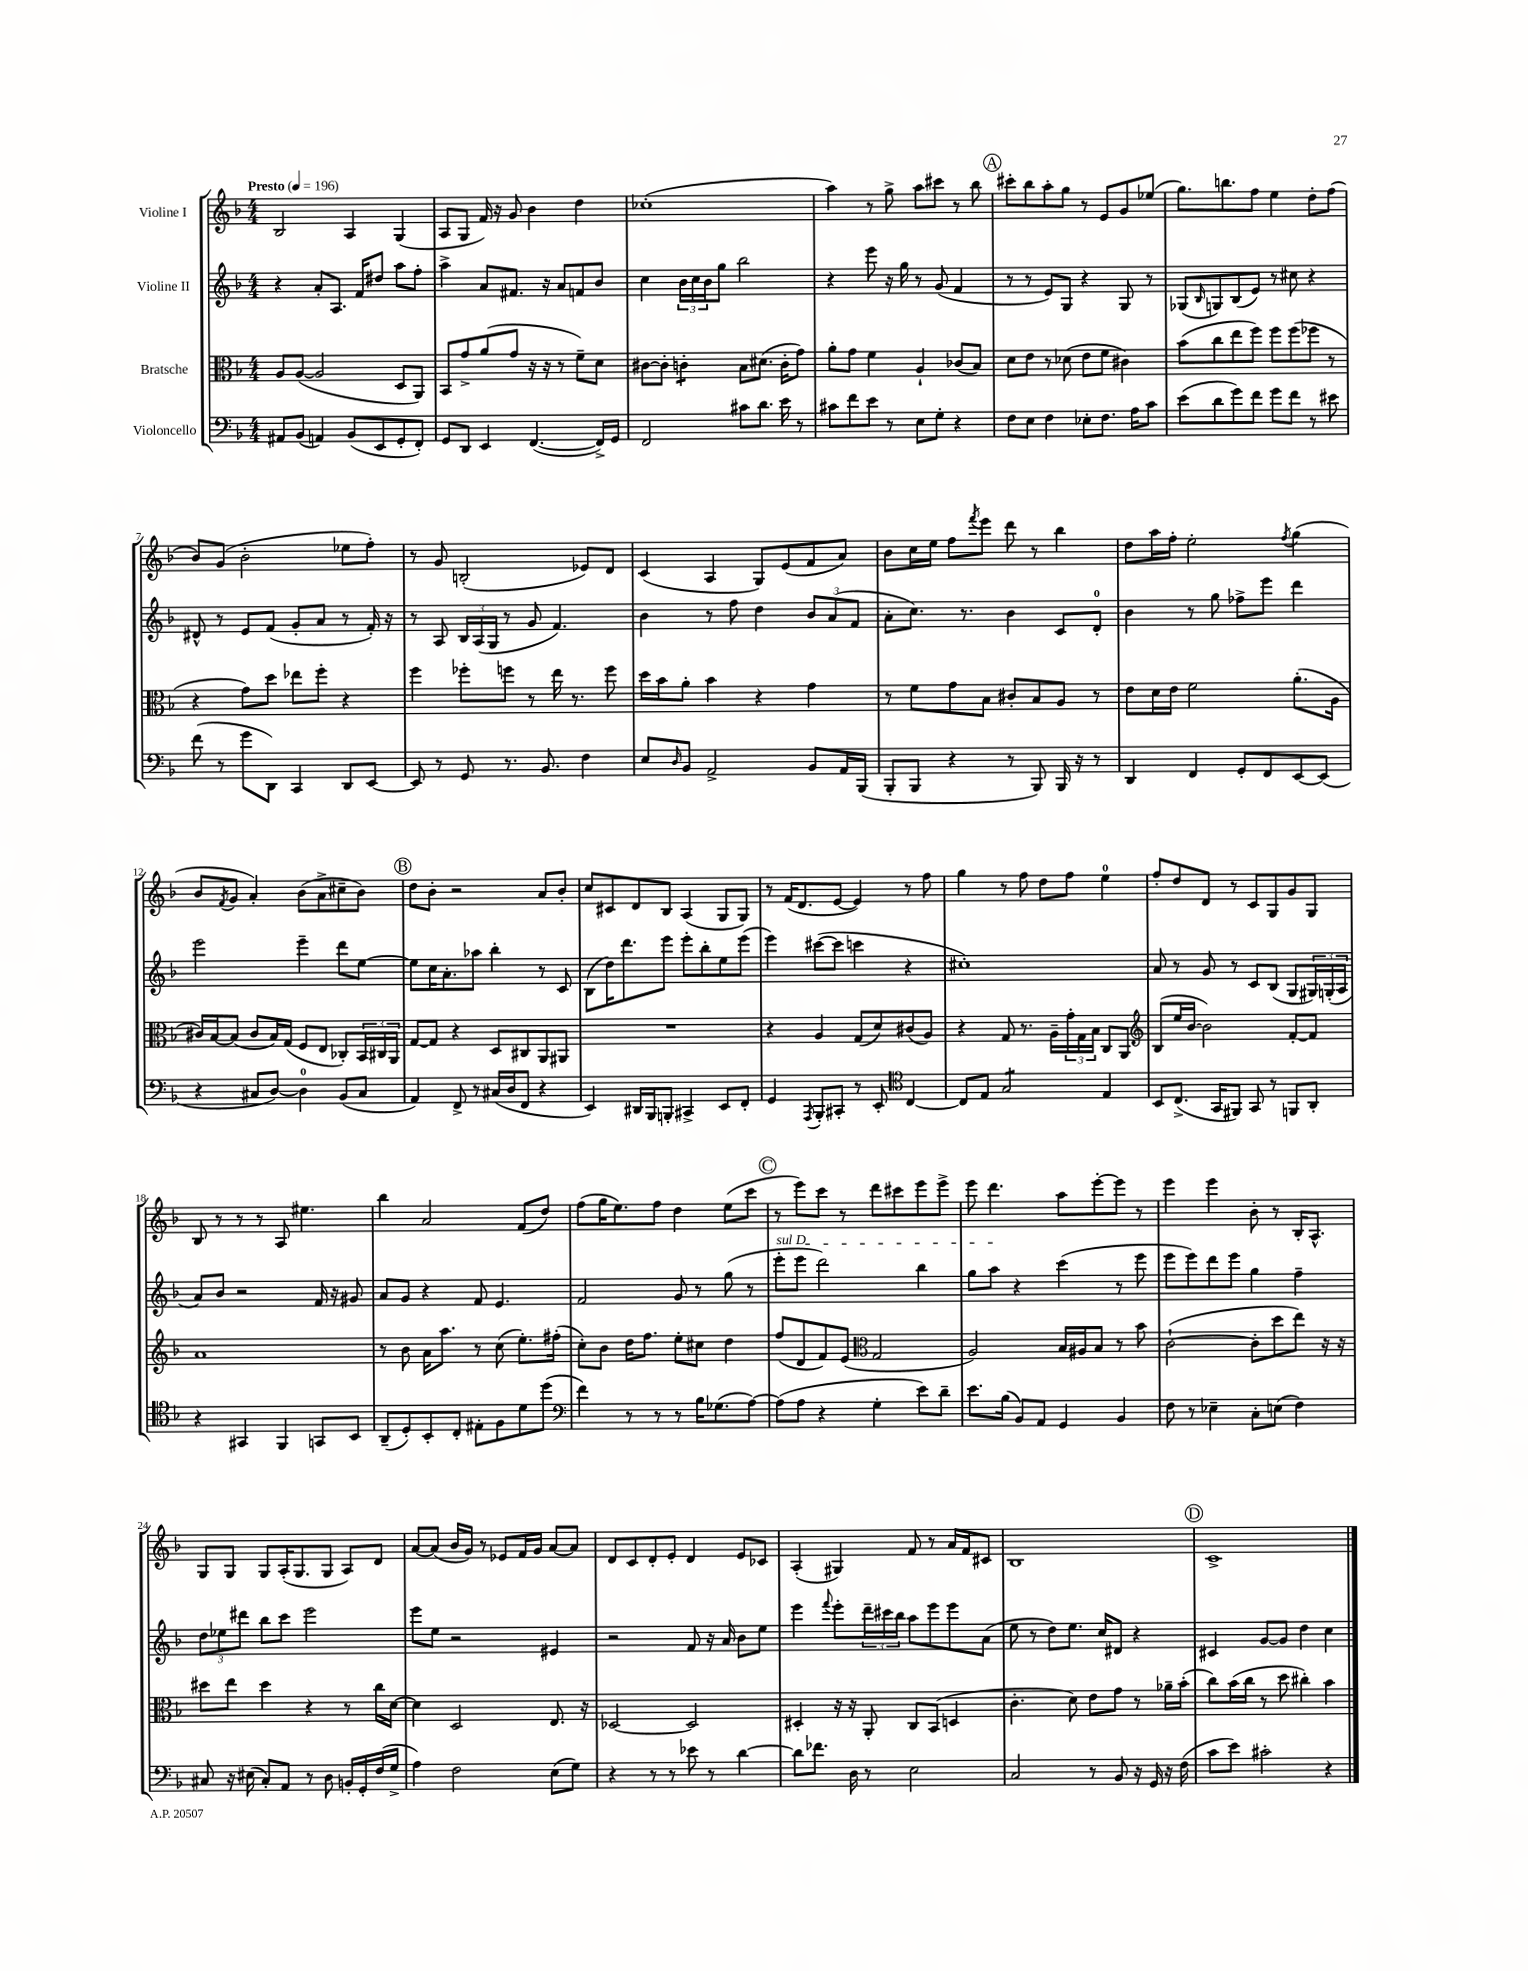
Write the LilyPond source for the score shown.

<<
\new StaffGroup <<
\new Staff = "s0" \with { instrumentName = "Violine I" } {
    \clef treble \key f \major \numericTimeSignature \time 4/4 \tempo "Presto" 4 = 196
    bes2 a4 g4( |
    a8 g8 f'16) r16 g'8 bes'4 d''4 |
    ces''1-.( |
    a''4) r8 g''8-> a''8 cis'''8 r8 bes''8 |
    \mark \markup { \circle "A" } cis'''8-. bes''8 a''8-. g''8 r8 e'8 g'8 ees''8( |
    g''8.) b''8. f''8 e''4 d''8-. f''8( |
    bes'8) g'8( bes'2-. ees''8 f''8-.) |
    r8 g'8 b2-.( ees'8) d'8 |
    c'4( a4 g8) e'8( f'8 a'8) |
    bes'8 c''16 e''16 f''8 \acciaccatura { f'''8 } e'''8 d'''8 r8 bes''4 |
    d''8 a''16 f''16-. e''2-. \acciaccatura { f''8 } g''4( |
    bes'8 \acciaccatura { f'8 } g'8 a'4-.) bes'8( a'8-> cis''8-- bes'8) |
    \mark \markup { \circle "B" } d''8 bes'8-. r2 a'8 bes'8-. |
    c''8 cis'8 d'8 bes8 a4( g8 g8) |
    r8 f'16( d'8. e'8~ e'4) r8 f''8 |
    g''4 r8 f''8 d''8 f''8 e''4-0 |
    f''8-. d''8 d'8 r8 c'8 g8 g'8 g8 |
    bes8 r8 r8 r8 a8 eis''4. |
    bes''4 a'2 f'8( d''8) |
    f''8( g''16 e''8.) f''8 d''4 e''8( c'''8 |
    \mark \markup { \circle "C" } r8 e'''8) c'''8 r8 d'''8 cis'''8 e'''8 e'''8-> |
    e'''8 d'''4. a''8 e'''8~-. e'''8 r8 |
    e'''4 e'''4 bes'8-. r8 bes16-. a8.-^ |
    g8 g8 g8 a16-.( g8. g8 a8) d'8 |
    a'8~ a'8( bes'16 g'16) r8 ees'8 f'16 g'16 a'8~ a'8 |
    d'8 c'8 d'8-. e'8-. d'4 e'8 ces'8 |
    a4-.( gis4) f'8 r8 a'16 f'16 cis'8 |
    bes1 |
    \mark \markup { \circle "D" } c'1-> \bar "|." |
}
\new Staff = "s1" \with { instrumentName = "Violine II" } {
    \clef treble \key f \major \numericTimeSignature \time 4/4
    r4 a'8-. a8. f'16 dis''8 a''8 f''8-. |
    a''4-> a'8 fis'8. r16 a'8 f'8 bes'8 |
    c''4 \tuplet 3/2 { bes'16 c''16 bes'16 } g''8 bes''2 |
    r4 e'''8 r16 g''16 r8 g'8( f'4 |
    \mark \markup { \circle "A" } r8 r8 e'8) g8 r4 g8 r8 |
    ges8( \grace { bes16 } g8) bes8( e'8) r8 cis''8 r4 |
    dis'8-^ r8 e'8 f'8( g'8-. a'8 r8 f'16-.) r16 |
    r8 a8 \tuplet 3/2 { bes16 a16( g16 } r8 g'8 f'4.) |
    bes'4 r8 f''8 d''4 \tuplet 3/2 { bes'8 a'8( f'8 } |
    a'8-. c''8.) r8. bes'4 c'8 d'8-0-. |
    bes'4 r8 g''8 fes''8-> e'''8 d'''4 |
    e'''2 e'''4-- d'''8 e''8~ |
    \mark \markup { \circle "B" } e''8 c''16 a'8.-. aes''8 bes''4-. r8 c'8 |
    bes8( d''16) d'''8. e'''8 e'''8-. bes''8-. e''8 e'''8( |
    e'''4) cis'''8~( cis'''8 c'''4 r4 |
    cis''1-.) |
    a'8 r8 g'8 r8 c'8 bes8( g8 \tuplet 3/2 { gis16) g16-.( a16 } |
    a'8) bes'8 r2 f'16 r16 gis'8 |
    a'8 g'8 r4 f'8 e'4. |
    f'2 g'8 r8 g''8( r8 |
    \mark \markup { \circle "C" } \once \override TextSpanner.bound-details.left.text = \markup { \italic "sul D" } e'''8-.\startTextSpan e'''8 d'''2) bes''4 |
    g''8 a''8\stopTextSpan r4 c'''4( r8 e'''8 |
    e'''8 e'''8) d'''8 e'''8 g''4 f''4-- |
    \tuplet 3/2 { d''8 ees''8 dis'''8 } bes''8 c'''8 e'''2 |
    e'''8 e''8 r2 eis'4 |
    r2 f'8 r16 a'16 bes'8 e''8 |
    e'''4 \appoggiatura { f'''8 } e'''8-. \tuplet 3/2 { d'''16-- cis'''16 bes''16 } a''8 e'''8 e'''8 a'8( |
    e''8 r8 d''8) e''8. c''16 dis'8 r4 |
    \mark \markup { \circle "D" } cis'4 g'8~ g'8 d''4 c''4 \bar "|." |
}
\new Staff = "s2" \with { instrumentName = "Bratsche" } {
    \clef alto \key f \major \numericTimeSignature \time 4/4
    a8 a8~( a2 d8 a,8) |
    bes,8 g'8-> a'8( g'8 r16 r16 r8 f'8--) d'8 |
    cis'8~ cis'8-. c'4:8-. bes8 dis'8.( c'16-. g'8) |
    a'8-. g'8 f'4 a4-! ces'8( bes8) |
    \mark \markup { \circle "A" } d'8 e'8 r8 des'8( e'8 f'8 cis'4) |
    bes'8( c''8 e''8 f''8) f''8 f''8( fes''8 r8 |
    r4 g'8) d''8 ees''8 f''8-. r4 |
    f''4 fes''8-. f''8 r8 e''16 r8. f''8 |
    d''16 bes'16 a'8-. bes'4 r4 g'4 |
    r8 f'8 g'8 bes8 cis'8-. bes8 a8 r8 |
    e'8 d'16 e'16 f'2 a'8.-.( a16 |
    cis'16) bes16~ bes8( cis'8 bes16) g16( f8 e8 ces8-.) \tuplet 3/2 { bes,16 cis16 a,16 } |
    \mark \markup { \circle "B" } g8~ g8 r4 d8 cis8 a,8 ais,8 |
    R1 |
    r4 a4 g8( d'8) cis'8( a8) |
    r4 g8 r8. a16-- \tuplet 3/2 { g'16-. g16 bes16 } c8 a,8 |
    \clef treble bes8( e''16 bes'16~ bes'2) f'8~-. f'8 |
    a'1 |
    r8 bes'8 a'16 a''8. r8 c''8( e''8.-.) fis''16-.( |
    c''8-.) bes'8 d''16 f''8. e''8-. cis''8 d''4 |
    \mark \markup { \circle "C" } f''8( d'8 f'8) e'8( \clef alto g2 |
    a2) bes16 ais16 bes8 r8 bes'8 |
    c'2~-!( c'8-. d''8 e''8) r16 r16 |
    dis''8 e''8 dis''4 r4 r8 c''16 d'16~ |
    d'4 d2 e8. r16 |
    des2~ des2 |
    dis4-. r16 r16 a,8-. c8 bes,8( d4 |
    c'4.-. d'8) e'8 g'8 r8 aes'16-- bes'16-.( |
    \mark \markup { \circle "D" } c''8) bes'16( c''16 r8 d''8 cis''4-.) bes'4 \bar "|." |
}
\new Staff = "s3" \with { instrumentName = "Violoncello" } {
    \clef bass \key f \major \numericTimeSignature \time 4/4
    ais,8 bes,8( a,4) bes,8( e,8 g,8-. f,8-.) |
    g,8 d,8 e,4 f,4.~( f,16->) g,16 |
    f,2 cis'8 d'8. e'16 r8 |
    cis'8 f'8 e'8 r8 e8 g8-. r4 |
    \mark \markup { \circle "A" } f8 e8 f4 ees8-. f8. a16 c'8 |
    e'8( d'8 g'8) f'8 g'8 f'8 r8 eis'8 |
    f'8( r8 g'8 d,8) c,4 d,8 e,8~ |
    e,8 r8 g,8 r8. bes,8. f4 |
    e8 \grace { d16 } bes,8 a,2-> bes,8 a,16 bes,,16( |
    bes,,8-. bes,,8 r4 r8 bes,,8) bes,,16 r16 r8 |
    d,4 f,4 g,8-. f,8 e,8~ e,8( |
    r4 cis8 d8~) d4-0 bes,8( cis8 |
    \mark \markup { \circle "B" } a,4) f,8-> r8 cis16( d16 f,8 r4 |
    e,4) dis,16 bes,,16 b,,8-. cis,4-> e,8 f,8-. |
    g,4 \acciaccatura { a,,8 } bes,,8-. cis,8-. r8 e,8-. \clef tenor c4~ |
    c8 e8 g2:8 e4 |
    bes,8 c8.->( g,16 fis,8) g,8 r8 f,8 a,8-. |
    r4 gis,4 f,4 g,8 bes,8 |
    a,8--( d8-.) bes,8-. c8-. eis8-. f8 d'8 d''8( |
    \clef bass f'4) r8 r8 r8 bes16 ges8.( a8~) |
    \mark \markup { \circle "C" } a8( a8 r4 g4-. e'8) d'8-- |
    e'8. bes16( bes,8) a,8 g,4 bes,4 |
    f8 r8 ees4-- c8-. e8( f4) |
    cis8 r16 eis16( cis8-.) a,8 r8 d8 b,16-. g,16-. f16( g16-> |
    a4) f2 e8( g8) |
    r4 r8 r8 ees'8 r8 d'4~ |
    d'8 fes'8. d16 r8 e2 |
    c2 r8 bes,8 r16 g,16 r16 f16( |
    \mark \markup { \circle "D" } c'8 e'8) cis'2-. r4 \bar "|." |
}
>>
>>
